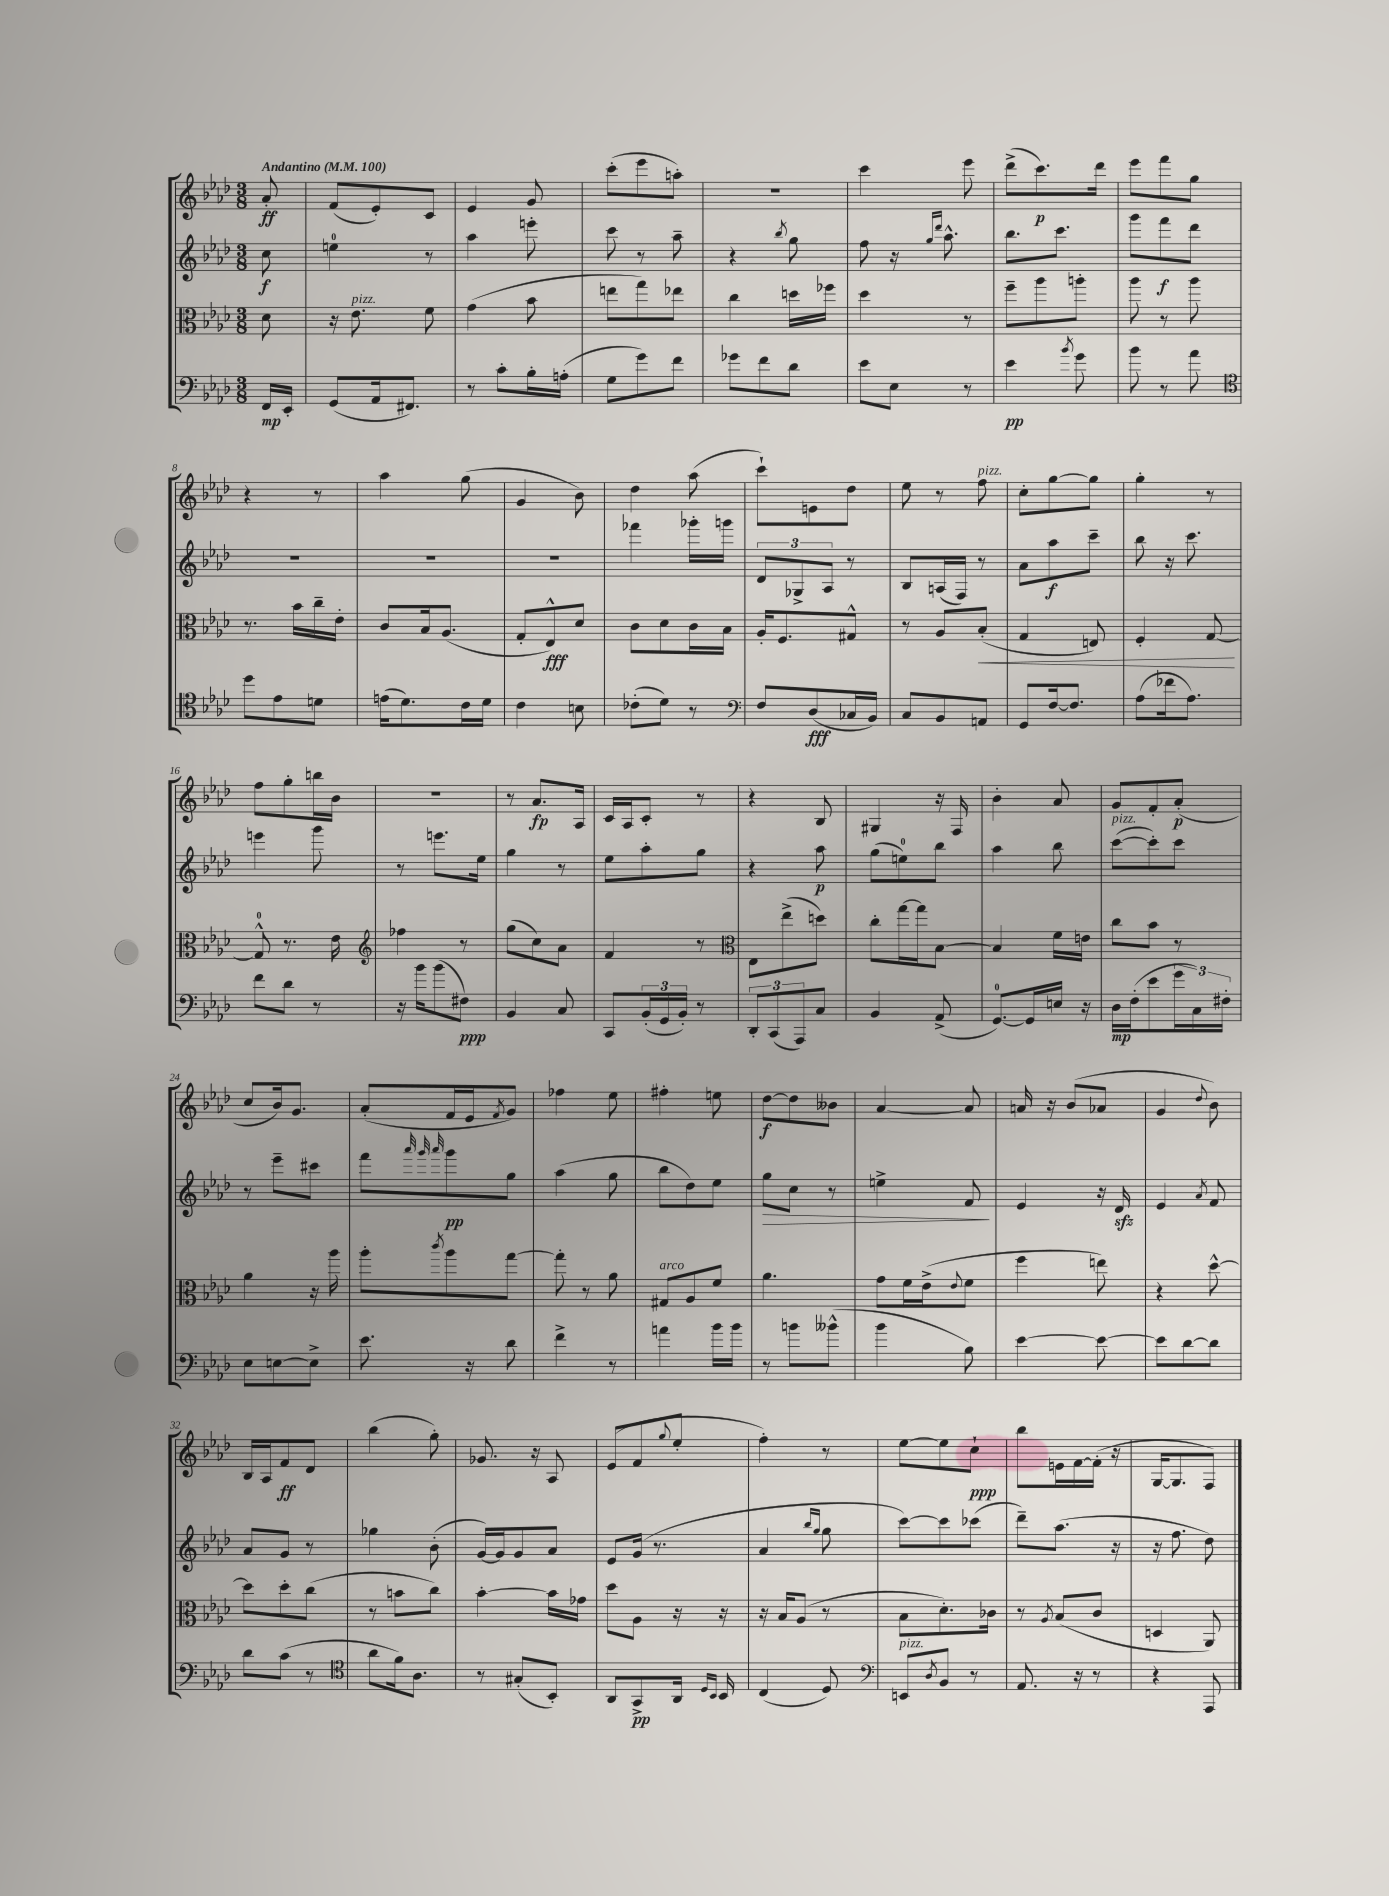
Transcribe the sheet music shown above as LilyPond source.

<<
\new StaffGroup <<
\new Staff = "s0" {
    \clef treble \key aes \major \numericTimeSignature \time 3/8 \partial 8 \tempo "Andantino" 4 = 100
    aes'8-.\ff |
    f'8( ees'8-.) c'8 |
    ees'4 g'8 |
    c'''8-.( ees'''8 a''8-.) |
    R4. |
    c'''4 ees'''8 |
    des'''8->( c'''8.\p) des'''16 |
    ees'''8 f'''8 g''8 |
    r4 r8 |
    aes''4 g''8( |
    g'4 bes'8) |
    des''4 aes''8( |
    c'''8-!) e'8 des''8 |
    ees''8 r8 f''8^\markup { \italic "pizz." } |
    c''8-. g''8~ g''8 |
    g''4-. r8 |
    f''8 g''8-. b''16 bes'16 |
    R4. |
    r8 aes'8.\fp aes16 |
    c'16 aes16 c'8-. r8 |
    r4 bes8 |
    gis4 r16 f16 |
    bes'4-. aes'8 |
    g'8 f'8-. aes'8-.\p( |
    c''8 bes'16) g'8. |
    aes'8-.( f'16 ees'16 \acciaccatura { f'8 } g'8) |
    fes''4 ees''8 |
    fis''4-. e''8 |
    des''8~\f des''8 beses'8 |
    aes'4~ aes'8 |
    a'16 r16 bes'8( aes'8 |
    g'4 \appoggiatura { des''8 } bes'8) |
    bes16 aes16 f'8\ff des'8 |
    bes''4( g''8-.) |
    ges'8. r16 aes8 |
    ees'8( f'8 \appoggiatura { g''8 } ees''8-. |
    f''4-.) r8 |
    ees''8~ ees''8 c''8-!\ppp |
    bes''8 e'16 f'16~ f'16-.( r16 |
    g16~ g8. f8) \bar "|." |
}
\new Staff = "s1" {
    \clef treble \key aes \major \numericTimeSignature \time 3/8 \partial 8
    c''8\f |
    e''4-0 r8 |
    aes''4 e'''8-. |
    c'''8 r8 aes''8-- |
    r4 \acciaccatura { bes''8 } g''8 |
    f''8 r16 \grace { g''16 des'''16 } aes''8.-^ |
    bes''8. c'''8. |
    g'''8 f'''8\f des'''8 |
    R4. |
    R4. |
    R4. |
    fes'''4 ges'''16-. g'''16 |
    \tuplet 3/2 { des'8 ges8-> aes8 } r8 |
    bes8 a16( f16) r8 |
    aes'8 aes''8\f c'''8-- |
    bes''8 r16 c'''8. |
    e'''4 g'''8 |
    r8 e'''8. ees''16 |
    g''4 r8 |
    ees''8 aes''8-. g''8 |
    r4 aes''8\p |
    g''8( e''8-0) bes''8 |
    aes''4 bes''8 |
    c'''8~^\markup { \italic "pizz." }( c'''8-.) c'''8 |
    r8 ees'''8-- cis'''8 |
    f'''8 \grace { aes'''32 g'''32 aes'''32 } g'''8\pp g''8 |
    aes''4( g''8 |
    bes''8 des''8) ees''8 |
    g''8\> c''8 r8 |
    e''4-> f'8\! |
    ees'4 r16 des'16\sfz |
    ees'4 \acciaccatura { aes'8 } f'8 |
    aes'8 g'8 r8 |
    ges''4 bes'8-.( |
    g'16~) g'16 g'8 aes'8 |
    ees'8 g'16( r8. |
    aes'4 \grace { bes''16 g''16 } g''8 |
    c'''8~) c'''8 ces'''8( |
    des'''8--) aes''8.( r16 |
    r16 f''8. des''8) \bar "|." |
}
\new Staff = "s2" {
    \clef alto \key aes \major \numericTimeSignature \time 3/8 \partial 8
    des'8 |
    r16 ees'8.^\markup { \italic "pizz." } f'8 |
    g'4( bes'8 |
    e''8 g''8) ees''8 |
    c''4 d''16 fes''16 |
    des''4 r8 |
    f''8-- aes''8 a''8-. |
    aes''8 r8 aes''8 |
    r8. bes'16 c''16-- ees'16-. |
    c'8 bes16 aes8.( |
    g8-. ees8-^\fff) des'8 |
    c'8 des'8 c'16 bes16 |
    aes16-. f8. gis8-^ |
    r8 aes8 bes8-.\<( |
    g4 e8) |
    f4-. g8~\! |
    g8-0-^ r8. ees'16 |
    \clef treble fes''4 r8 |
    g''8( c''8) aes'8 |
    f'4 r8 |
    \clef alto ees8 ees''8->( d''8) |
    c''8-. g''16~ g''16 bes8~ |
    bes4 f'16 e'16 |
    c''8 bes'8 r8 |
    aes'4 r16 aes''16 |
    aes''8-. \acciaccatura { c'''8 } aes''8 g''8~ |
    g''8-. r8 aes'8 |
    gis8^\markup { \italic "arco" } aes8 f'8 |
    aes'4. |
    g'8 f'16 ees'16->( \appoggiatura { ees'8 } f'8 |
    f''4 e''8) |
    r4 des''8~-^ |
    des''8 des''8-. c''8( |
    r8 b'8 c''8) |
    bes'4~-. bes'16 ges'16 |
    des''8 aes8 r16 r16 |
    r16 bes16 aes8( r8 |
    bes8 des'8.-.) ces'16 |
    r8 \acciaccatura { aes8 } bes8( c'8 |
    d4 aes,8) \bar "|." |
}
\new Staff = "s3" {
    \clef bass \key aes \major \numericTimeSignature \time 3/8 \partial 8
    f,16\mp ees,16-. |
    g,8( aes,16 fis,8.) |
    r8 c'8-. bes16-. a16-.( |
    g8 g'8) f'8 |
    ges'8 f'8 des'8 |
    ees'8 ees8 r8 |
    ees'4\pp \acciaccatura { bes'8 } g'8 |
    bes'8 r8 aes'8 |
    \clef tenor des''8 ees'8 d'8 |
    e'16( des'8.) c'16 des'16 |
    c'4 b8 |
    ces'8-.( des'8) r8 |
    \clef bass f8 des8\fff( ces16 bes,16) |
    c8 bes,8 a,8 |
    g,8 f16~ f8. |
    aes8( fes'16 aes8.) |
    f'8 des'8 r8 |
    r16 bes'16 bes'8( fis8\ppp) |
    bes,4 c8 |
    c,8 \tuplet 3/2 { bes,16-.( g,16 bes,16-.) } r8 |
    \tuplet 3/2 { des,8-. c,8( aes,,8) } c8 |
    bes,4 aes,8->( |
    g,8.-0~) g,16 e16 r16 |
    des16\mp f16-.( ees'8 \tuplet 3/2 { g'16 c16) fis16-. } |
    ees8 e8~ e8-> |
    ees'8. r16 des'8 |
    f'4-> r8 |
    a'4 bes'16 bes'16 |
    r8 b'8 beses'8-^( |
    bes'4 bes8) |
    ees'4~ ees'8~ |
    ees'8 des'8~ des'8 |
    des'8 c'8( r8 |
    \clef tenor aes'8 f'16) aes8. |
    r8 gis8-.( bes,8-.) |
    aes,8 g,8->\pp aes,16 \grace { des16 bes,16 } bes,16 |
    c4( des8) |
    \clef bass e,8^\markup { \italic "pizz." } \acciaccatura { des8 } bes,8 r8 |
    aes,8. r16 r8 |
    r4 aes,,8 \bar "|." |
}
>>
>>
